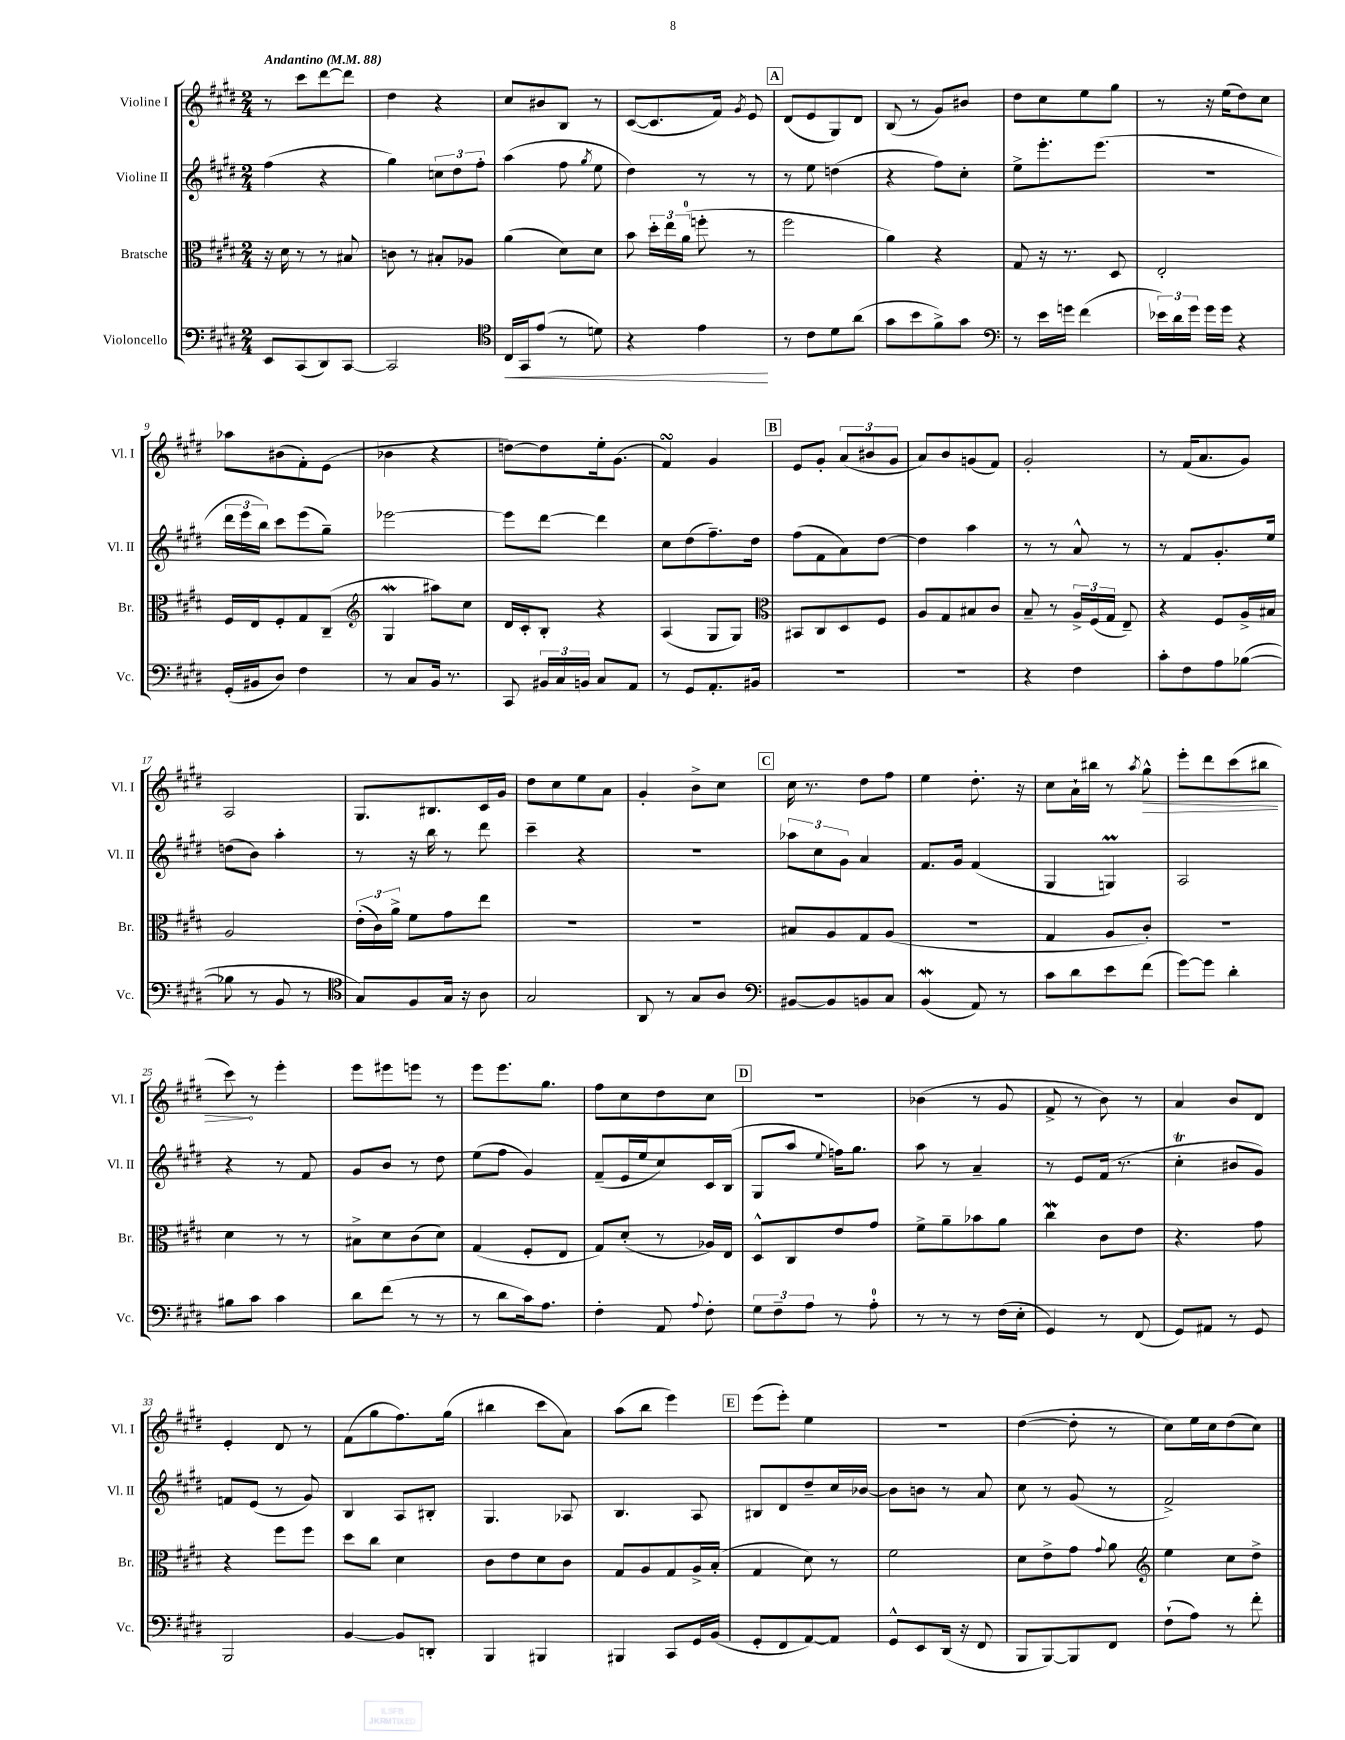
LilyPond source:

<<
\new StaffGroup <<
\new Staff = "s0" \with { instrumentName = "Violine I" shortInstrumentName = "Vl. I" } {
    \clef treble \key e \major \numericTimeSignature \time 2/4 \tempo "Andantino" 4 = 88
    \autoBeamOff r8 cis'''8[ dis'''8~ dis'''8] |
    dis''4 r4 |
    cis''8[ bis'8 b8] r8 |
    cis'8[~( cis'8. fis'16]) \acciaccatura { gis'8 } e'8 |
    \mark \markup { \box "A" } dis'8[( e'8 gis8) dis'8] |
    b8( r8 gis'8[) bis'8] |
    dis''8[ cis''8 e''8 gis''8] |
    r8 r16 e''16[( dis''8) cis''8] |
    aes''8[ bis'8( fis'8-.) e'8]( |
    bes'4 r4 |
    d''8[~) d''8 e''16-. gis'8.]( |
    fis'4\turn) gis'4 |
    \mark \markup { \box "B" } e'8[ gis'8]-. \tuplet 3/2 { a'8[( bis'8 gis'8] } |
    a'8[) b'8 g'8( fis'8]) |
    gis'2-. |
    r8 fis'16[( a'8. gis'8]) |
    a2 |
    gis8.[ bis8. cis'16 gis'16] |
    dis''8[ cis''8 e''8 a'8] |
    gis'4-. b'8[-> cis''8] |
    \mark \markup { \box "C" } cis''16 r8. dis''8[ fis''8] |
    e''4 dis''8.-. r16 |
    cis''8[ a'16-! bis''16] r8 \acciaccatura { a''8 } \once \override Hairpin.circled-tip = ##t gis''8-^\> |
    e'''8[-. dis'''8 cis'''8( bis''8] |
    cis'''8\!) r8 e'''4-. |
    e'''8[ eis'''8 e'''8] r8 |
    e'''8[ e'''8. gis''8.] |
    fis''8[ cis''8 dis''8 cis''8] |
    \mark \markup { \box "D" } r2 |
    bes'4( r8 gis'8 |
    fis'8-> r8 b'8) r8 |
    a'4 b'8[ dis'8] |
    e'4-. dis'8 r8 |
    fis'8[( gis''8 fis''8.) gis''16]( |
    bis''4 cis'''8[ a'8]) |
    a''8[( b''8] e'''4) |
    \mark \markup { \box "E" } e'''8[( e'''8]-.) e''4 |
    r2 |
    dis''4~( dis''8-. r8 |
    cis''8[) e''16 cis''16 dis''8( cis''8]) \bar "|." |
}
\new Staff = "s1" \with { instrumentName = "Violine II" shortInstrumentName = "Vl. II" } {
    \clef treble \key e \major \numericTimeSignature \time 2/4
    \autoBeamOff fis''4( r4 |
    gis''4) \tuplet 3/2 { c''8[ dis''8 fis''8]-. } |
    a''4( fis''8 \acciaccatura { gis''8 } e''8 |
    dis''4) r8 r8 |
    \mark \markup { \box "A" } r8 e''8 d''4( |
    r4 fis''8[) cis''8]-. |
    e''8[-> e'''8.-. e'''8.]( |
    R2 |
    \tuplet 3/2 { dis'''16[ e'''16 b''16]) } cis'''8[ e'''8( gis''8]--) |
    ees'''2~ |
    ees'''8[ dis'''8]~ dis'''4 |
    cis''8[ dis''8( fis''8.--) dis''16] |
    \mark \markup { \box "B" } fis''8[( fis'8 a'8) dis''8]~ |
    dis''4 a''4 |
    r8 r8 a'8-^ r8 |
    r8 fis'8[ gis'8.-. e''16] |
    d''8[( b'8]) a''4-. |
    r8 r16 b''16 r8 dis'''8 |
    cis'''4-- r4 |
    R2 |
    \mark \markup { \box "C" } \tuplet 3/2 { aes''8[ cis''8 gis'8] } a'4 |
    fis'8.[ gis'16] fis'4( |
    gis4 g4\prall) |
    a2 |
    r4 r8 fis'8 |
    gis'8[ b'8] r8 dis''8 |
    e''8[( fis''8] gis'4) |
    fis'8[--( e'16 e''16 cis''8) cis'16 b16]( |
    \mark \markup { \box "D" } gis8[ a''8] \appoggiatura { e''8 } f''16[) gis''8.] |
    a''8 r8 a'4-- |
    r8 e'8[ fis'16]( r8. |
    cis''4-.\trill bis'8[ gis'8]) |
    f'8[ e'8]( r8 gis'8) |
    b4 a8[ bis8]-. |
    gis4. aes8 |
    b4. a8 |
    \mark \markup { \box "E" } bis8[ dis'8 dis''8-- cis''16 bes'16]~ |
    bes'8[ b'8] r8 a'8 |
    cis''8 r8 gis'8( r8 |
    fis'2->) \bar "|." |
}
\new Staff = "s2" \with { instrumentName = "Bratsche" shortInstrumentName = "Br." } {
    \clef alto \key e \major \numericTimeSignature \time 2/4
    \autoBeamOff r16 dis'16 r8 r8 bis8 |
    c'8 r8 bis8[-. aes8] |
    a'4( dis'8[) dis'8] |
    b'8 \tuplet 3/2 { dis''16[-. e''16 a'16]-0( } f''8-. r8 |
    \mark \markup { \box "A" } fis''2 |
    a'4) r4 |
    gis8 r16 r8. dis8 |
    e2-. |
    fis16[ e16 fis8-. gis8 cis8]--( |
    \clef treble gis4\mordent ais''8[) cis''8] |
    dis'16[ cis'16-. b8]-. r4 |
    a4( gis8[ gis8]) |
    \mark \markup { \box "B" } \clef alto bis,8[ cis8 dis8 fis8] |
    a8[ gis8 bis8 cis'8] |
    b8-- r8 \tuplet 3/2 { a16[-> fis16( gis16] } e8--) |
    r4 fis8[ a16-> bis16] |
    a2 |
    \tuplet 3/2 { e'16[-.( cis'16) a'16]-> } fis'8[ gis'8 e''8] |
    R2 |
    R2 |
    \mark \markup { \box "C" } bis8[ a8 gis8 a8]( |
    R2 |
    gis4 a8[ cis'8]-.) |
    R2 |
    dis'4 r8 r8 |
    bis8[-> dis'8 cis'8( dis'8]) |
    gis4( fis8[-. e8] |
    gis8[) dis'8]-.( r8 aes16[) e16] |
    \mark \markup { \box "D" } dis8[-^ cis8 e'8 gis'8] |
    fis'8[-> a'8-- bes'8 a'8] |
    cis''4\mordent cis'8[ e'8] |
    r4. gis'8 |
    r4 fis''8[ fis''8] |
    dis''8[ cis''8] dis'4 |
    cis'8[ e'8 dis'8 cis'8] |
    gis8[ a8 gis8 a16-> b16]-.( |
    \mark \markup { \box "E" } gis4 dis'8) r8 |
    fis'2 |
    dis'8[ e'8-> gis'8] \appoggiatura { gis'8 } a'8 |
    \clef treble e''4 cis''8[ dis''8]-> \bar "|." |
}
\new Staff = "s3" \with { instrumentName = "Violoncello" shortInstrumentName = "Vc." } {
    \clef bass \key e \major \numericTimeSignature \time 2/4
    \autoBeamOff e,8[ cis,8( dis,8) cis,8]~ |
    cis,2 |
    \clef tenor cis16[\< gis,16 e'8]( r8 d'8) |
    r4 e'4\! |
    \mark \markup { \box "A" } r8 cis'8[ dis'8 a'8]( |
    gis'8[ b'8 fis'8->) gis'8] |
    \clef bass r8 e'16[ g'16] fis'4( |
    \tuplet 3/2 { ees'16[) dis'16 gis'16] } gis'16[ gis'16] r4 |
    gis,16[-.( bis,16 dis8]) fis4 |
    r8 cis8[ b,16] r8. |
    cis,8 \tuplet 3/2 { bis,16[ cis16 b,16] } cis8[ a,8] |
    r8 gis,8[ a,8.-. bis,16] |
    \mark \markup { \box "B" } R2 |
    R2 |
    r4 fis4 |
    cis'8[-. fis8 a8 bes8]~( |
    bes8 r8 b,8 r8 |
    \clef tenor gis8[) fis8 gis16] r16 a8 |
    gis2 |
    a,8 r8 gis8[ a8] |
    \mark \markup { \box "C" } \clef bass bis,8[~ bis,8 b,8 cis8] |
    b,4\mordent( a,8) r8 |
    cis'8[ dis'8 e'8 fis'8]( |
    gis'8[~) gis'8] dis'4-. |
    bis8[ cis'8] cis'4 |
    dis'8[ fis'8]( r8 r8 |
    r8 dis'8[ cis'16) a8.] |
    fis4-. a,8 \appoggiatura { a8 } fis8-. |
    \mark \markup { \box "D" } \tuplet 3/2 { gis8[ fis8-- a8] } r8 a8-0-. |
    r8 r8 r8 fis16[( e16]-. |
    gis,4) r8 fis,8( |
    gis,8[) ais,8] r8 gis,8 |
    b,,2 |
    b,4~ b,8[ d,8]-. |
    b,,4 bis,,4 |
    bis,,4 cis,8[ gis,16 b,16]( |
    \mark \markup { \box "E" } gis,8[-. fis,8 a,8~) a,8] |
    gis,8[-^ e,8 dis,16]( r16 fis,8 |
    b,,8[ b,,8~) b,,8 fis,8] |
    fis8[-!( a8]) r8 fis'8-. \bar "|." |
}
>>
>>
